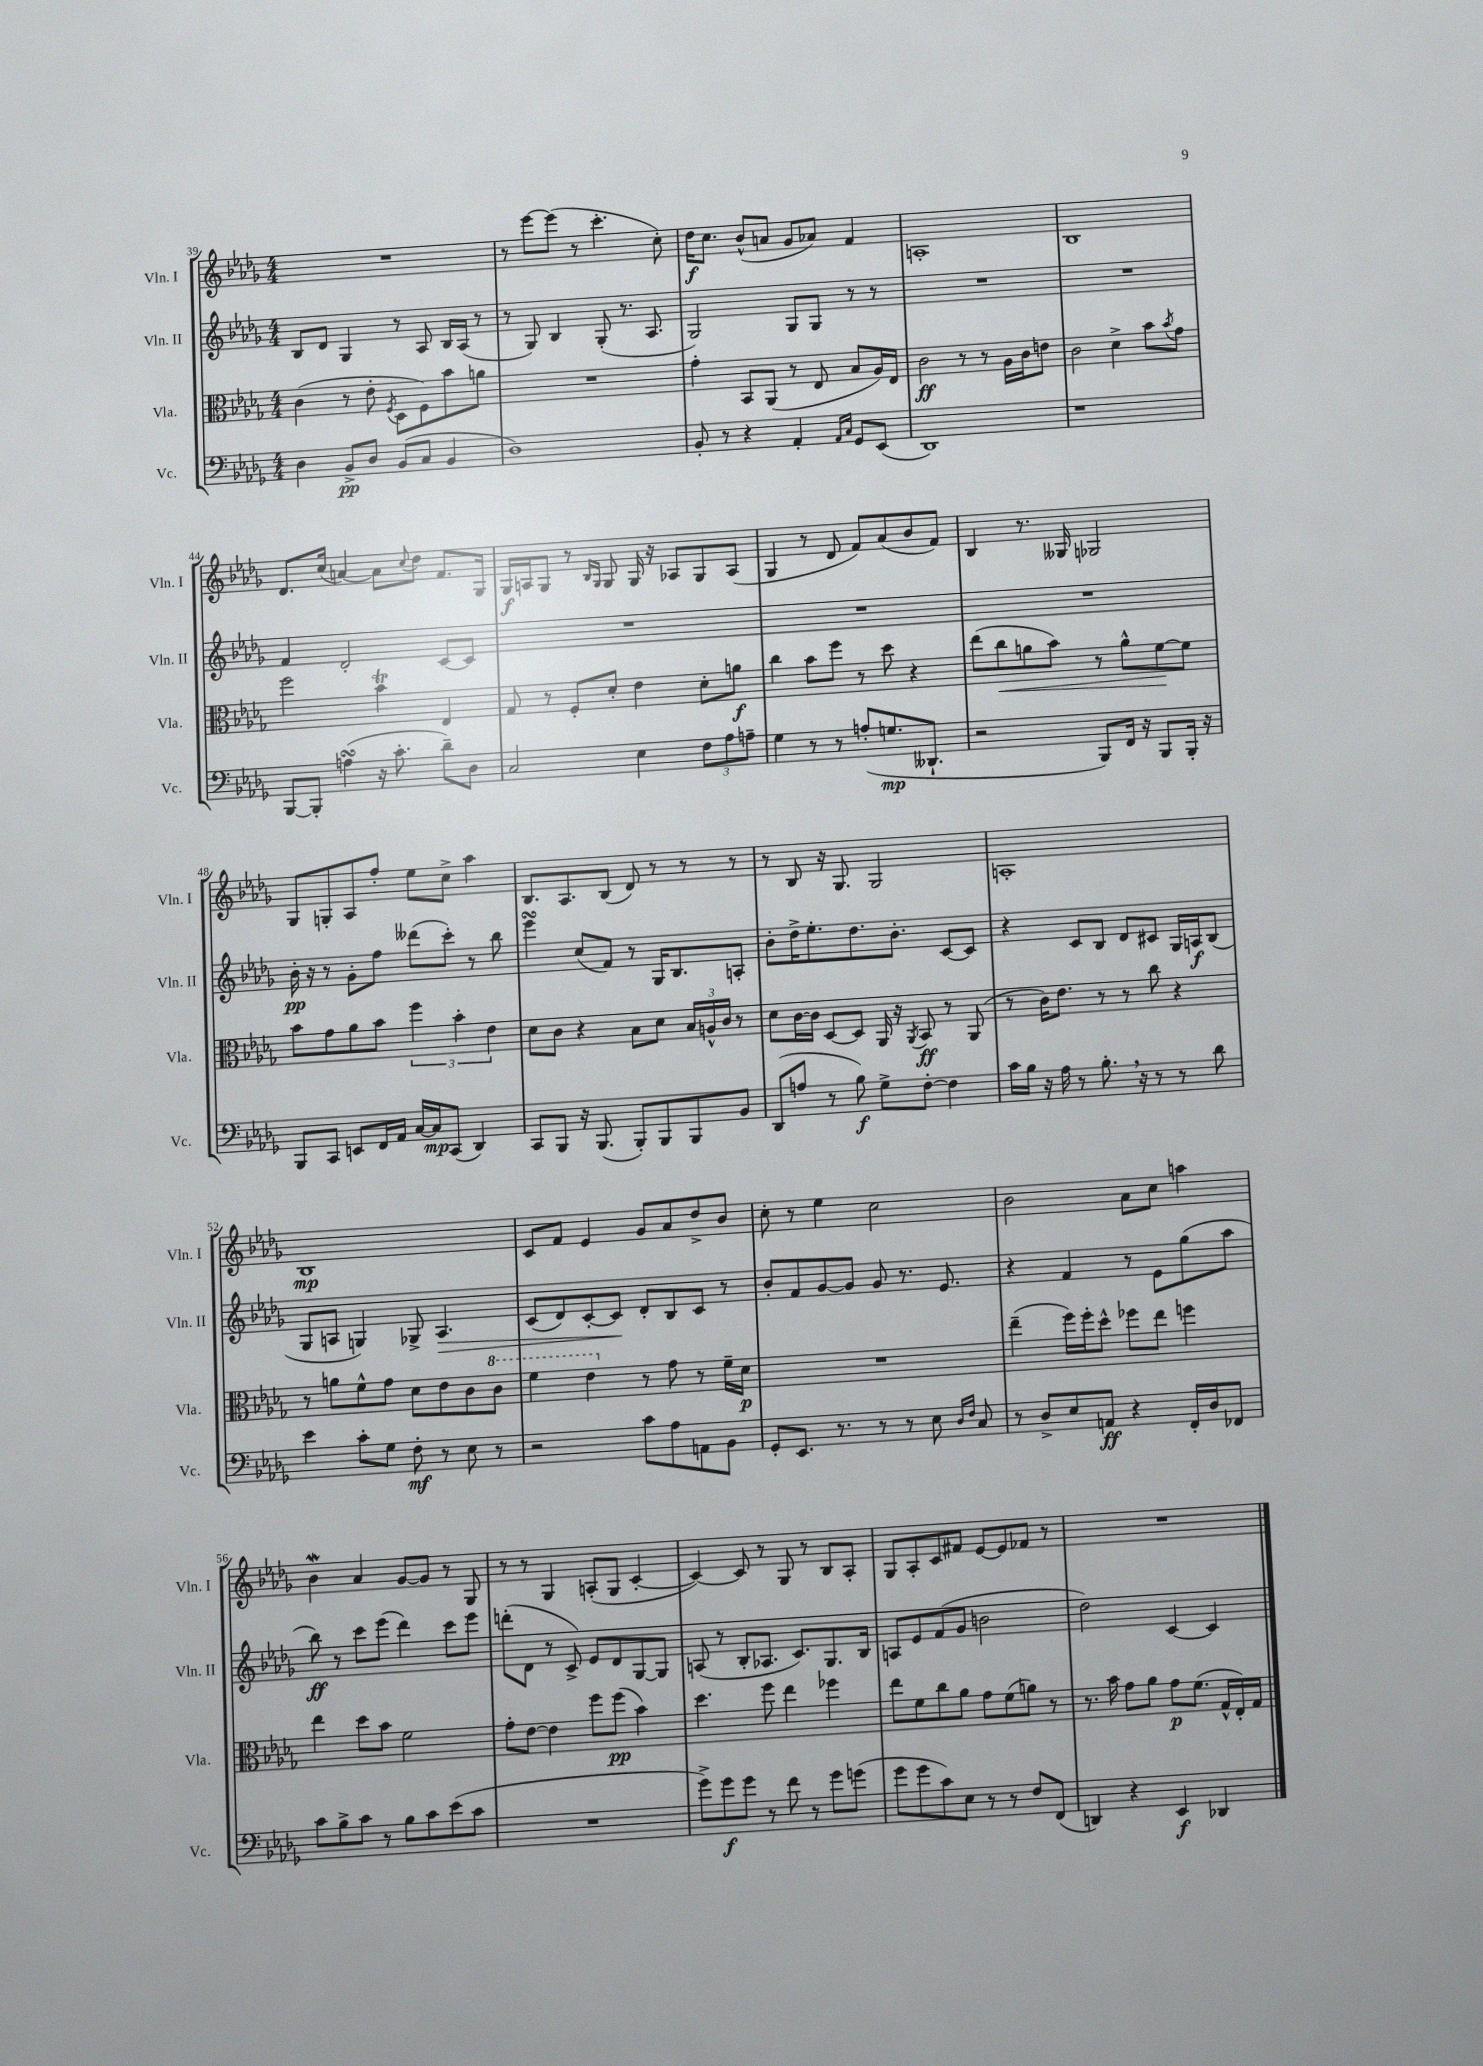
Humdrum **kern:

**kern	**kern	**kern	**kern
*staff4	*staff3	*staff2	*staff1
*clefF4	*clefC3	*clefG2	*clefG2
*k[b-e-a-d-g-]	*k[b-e-a-d-g-]	*k[b-e-a-d-g-]	*k[b-e-a-d-g-]
*M4/4	*M4/4	*M4/4	*M4/4
4D-	(4c	8B-	1r
.	.	8d-	.
8BB-^	8r	4G-	.
8D-	8e-'	.	.
.	8qF	.	.
(8BB-	8D-	8r	.
8C	8F)	8A-	.
4BB-	8b-	16B-	.
.	.	(16A-	.
.	8a	8r	.
=	=	=	=
1D-)	1r	8r	8r
.	.	8G-)	[8eee-
.	.	4B-	(8eee-]
.	.	.	8r
.	.	(8G-'	4.ccc'
.	.	8.r	.
.	.	8.A-	.
.	.	.	8cc')
=	=	=	=
8BB-'	4g-'	2G-)	16dd-
.	.	.	8.cc
8r	.	.	.
4r	8BB-	.	(8b-^^
.	(8AA-	.	8a
4AA-'	8r	8G-	8g-
.	8E-	8G-	8a-)
16qqAA-	.	.	.
16qqC	.	.	.
8GG-	8B-	8r	4f
(8EE-	16A-)	8r	.
.	16E-	.	.
=	=	=	=
1DD-)	2c	1r	1A'
.	8r	.	.
.	8r	.	.
.	16A-	.	.
.	16c	.	.
.	8e	.	.
=	=	=	=
1r	2c	1r	1B-
.	4d-^	.	.
.	8b-	.	.
.	8qb-	.	.
.	8g-	.	.
=	=	=	=
[8BBB-	2ff	4f	8.d-
8BBB-']	.	.	.
.	.	.	(16cc
(4A	.	2d-'	[4a)
16r	4b-	.	8a]
8.c'	.	.	.
.	.	.	8qqcc
.	.	.	8dd-
8d-~)	4E-	[8c	8.f
8D-	.	8c]	.
.	.	.	16G-
=	=	=	=
2C	8G-	1r	16G-
.	.	.	16A
.	8r	.	8G-
.	8F'	.	8r
.	.	.	16qqB-
.	.	.	16qqG-
.	8d-'	.	8G-
4E-	4e-	.	16G-
.	.	.	16r
.	.	.	8A-
12F	8d-'	.	8G-
12A-	.	.	.
.	8a	.	(8A-
12A~	.	.	.
=	=	=	=
4G-	4cc	1r	4G-
8r	8b-	.	8r
8r	8ff	.	8d-
(8A'	8r	.	8f)
8.G	8dd-	.	(8a-
.	4r	.	8b-
8.DD--`	.	.	.
.	.	.	8f)
=	=	=	=
2r	(8ee-	1r	4B-
.	8cc	.	.
.	8a	.	8.r
.	8b-)	.	.
.	.	.	16G--
8BBB-)	8r	.	2G-
16FF	8a^^	.	.
16r	.	.	.
8BBB-	[8f	.	.
16BBB-'	8f]	.	.
16r	.	.	.
=	=	=	=
8BBB-	8b-	16b-'	8G-
.	.	16r	.
8CC	8g-	8r	8G'
8EE	8a-	8g-'	8A-
16FF	8b-	8ff	8ff'
16AA-	.	.	.
[16C	6ff	(8ddd--	8ee-
16C]	.	.	.
(8CC	.	8ccc')	8cc^
.	6b-'	.	.
4DD-)	.	8r	4aa-
.	6e-	.	.
.	.	8bb-	.
=	=	=	=
8CC	8d-	4eee-	8.B-
8BBB-	8c	.	.
.	.	.	8.A-
16r	4r	(8cc	.
(8.BBB-	.	.	.
.	.	8f)	(8B-
8BBB-')	8B-	8r	8d-)
8BBB-	8d-	16G-	8r
.	.	8.B-	.
8BBB-	24B-	.	8r
.	24A^^	.	.
.	24c	.	.
8BB-	8r	8A'	8r
=	=	=	=
(8DD-	8d-	8b-'	8r
8A	[16c	16dd-^	8B-
.	16c]	8.ee-'	.
8r	[8D-	.	16r
.	.	.	8.G-
8B-)	8D-]	8.dd-	.
8G-^	16AA-	.	2G-
.	16r	8.b-'	.
.	8qAA-	.	.
[8F'	8BB-	.	.
4F]	8r	[8c	.
.	(8AA-	8c]	.
=	=	=	=
16c	8r	4r	1A'
16B-	.	.	.
16r	16c)	.	.
16A-	8.e-	.	.
8r	.	8c	.
8.B-'	8r	8B-	.
.	8r	8d-	.
16r	.	.	.
8r	8cc	8c#	.
8r	4r	16G-	.
.	.	16A	.
8d-	.	(8B-	.
=	=	=	=
4e-	8r	8G-	1B-
.	8a	8A	.
8c'	8f^^	4G)	.
8G-	8g-	.	.
8F'	8d-	8G-^	.
8r	8e-	4.A	.
8E-	8c	.	.
8r	8cc	.	.
=	=	=	=
2r	4ff	(8c	8c
.	.	8d-)	8f
.	4ee-	[8c'	4e-
.	.	8c]	.
8c	8r	8d-'	8g-
8A-	8g-	8B-	8a-
8AA	8r	8c	8dd-^
8BB-	16f~	8r	8b-
.	16d-	.	.
=	=	=	=
8GG-'	1r	8b-'	8cc'
8.EE-	.	8f	8r
.	.	[8g-	4ee-
8.r	.	.	.
.	.	8g-]	.
8r	.	8g-	2cc
8r	.	8.r	.
8E-	.	.	.
.	.	8.e-	.
16qqD-	.	.	.
16qqF	.	.	.
8C	.	.	.
=	=	=	=
8r	(4ee-~	4r	2b-
8D-^	.	.	.
8E-	16ff)	4f	.
.	16ff'	.	.
8AA	8dd-^^	.	.
4r	8ff-	8r	8a-
.	8ee-	8e-	8cc
16FF'	4ff	(8gg-	4aa
16D-	.	.	.
8FF-	.	8aa-	.
=	=	=	=
8c	4ee-	8bb-)	4b-
8B-^	.	8r	.
8c	8dd-	8ccc	4a-
8r	8b-	(8eee-	.
8B-	2f	4ddd-)	[8g-
8c	.	.	8g-]
(8e-	.	8ccc	8r
8c	.	8eee-	8G-
=	=	=	=
1r	8g-'	(8ddd'	8r
.	[8e-	8d-	8r
.	4e-]	8r	4G-
.	.	8c^)	.
.	8ff	8e-	(8A'
.	(8ff	8d-	8G-
.	4b-)	[8G-	[4c'
.	.	8G-]	.
=	=	=	=
8g-^)	4.dd-	(8A	4c_)
8g-	.	8r	.
8g-	.	8B-'	8c]
8r	8ff	8.A-	8r
8f	4ee-	.	8G-
.	.	8.c)	.
8r	.	.	8r
8g-	4ff-	8.G-	8B-
(8g	.	.	8A-'
.	.	16B-	.
=	=	=	=
8g-	8ee-	8A	8G-
8g-	8f	8e-	8A-'
8c)	8cc	(8f	8c
8E-	8a-	8g-	8f#
8r	8g-	2b	[8e-
8r	(8f	.	8e-]
8F	8a)	.	8f-
(8FF	8r	.	8r
=	=	=	=
4DD)	8.r	2dd-)	1r
.	16b-	.	.
4r	8g-	.	.
.	8a-	.	.
4EE-	8g-	[4c	.
.	(8.f	.	.
4DD-	.	4c]	.
.	16G-^^	.	.
.	16E-')	.	.
.	16G-	.	.
==	==	==	==
*-	*-	*-	*-
